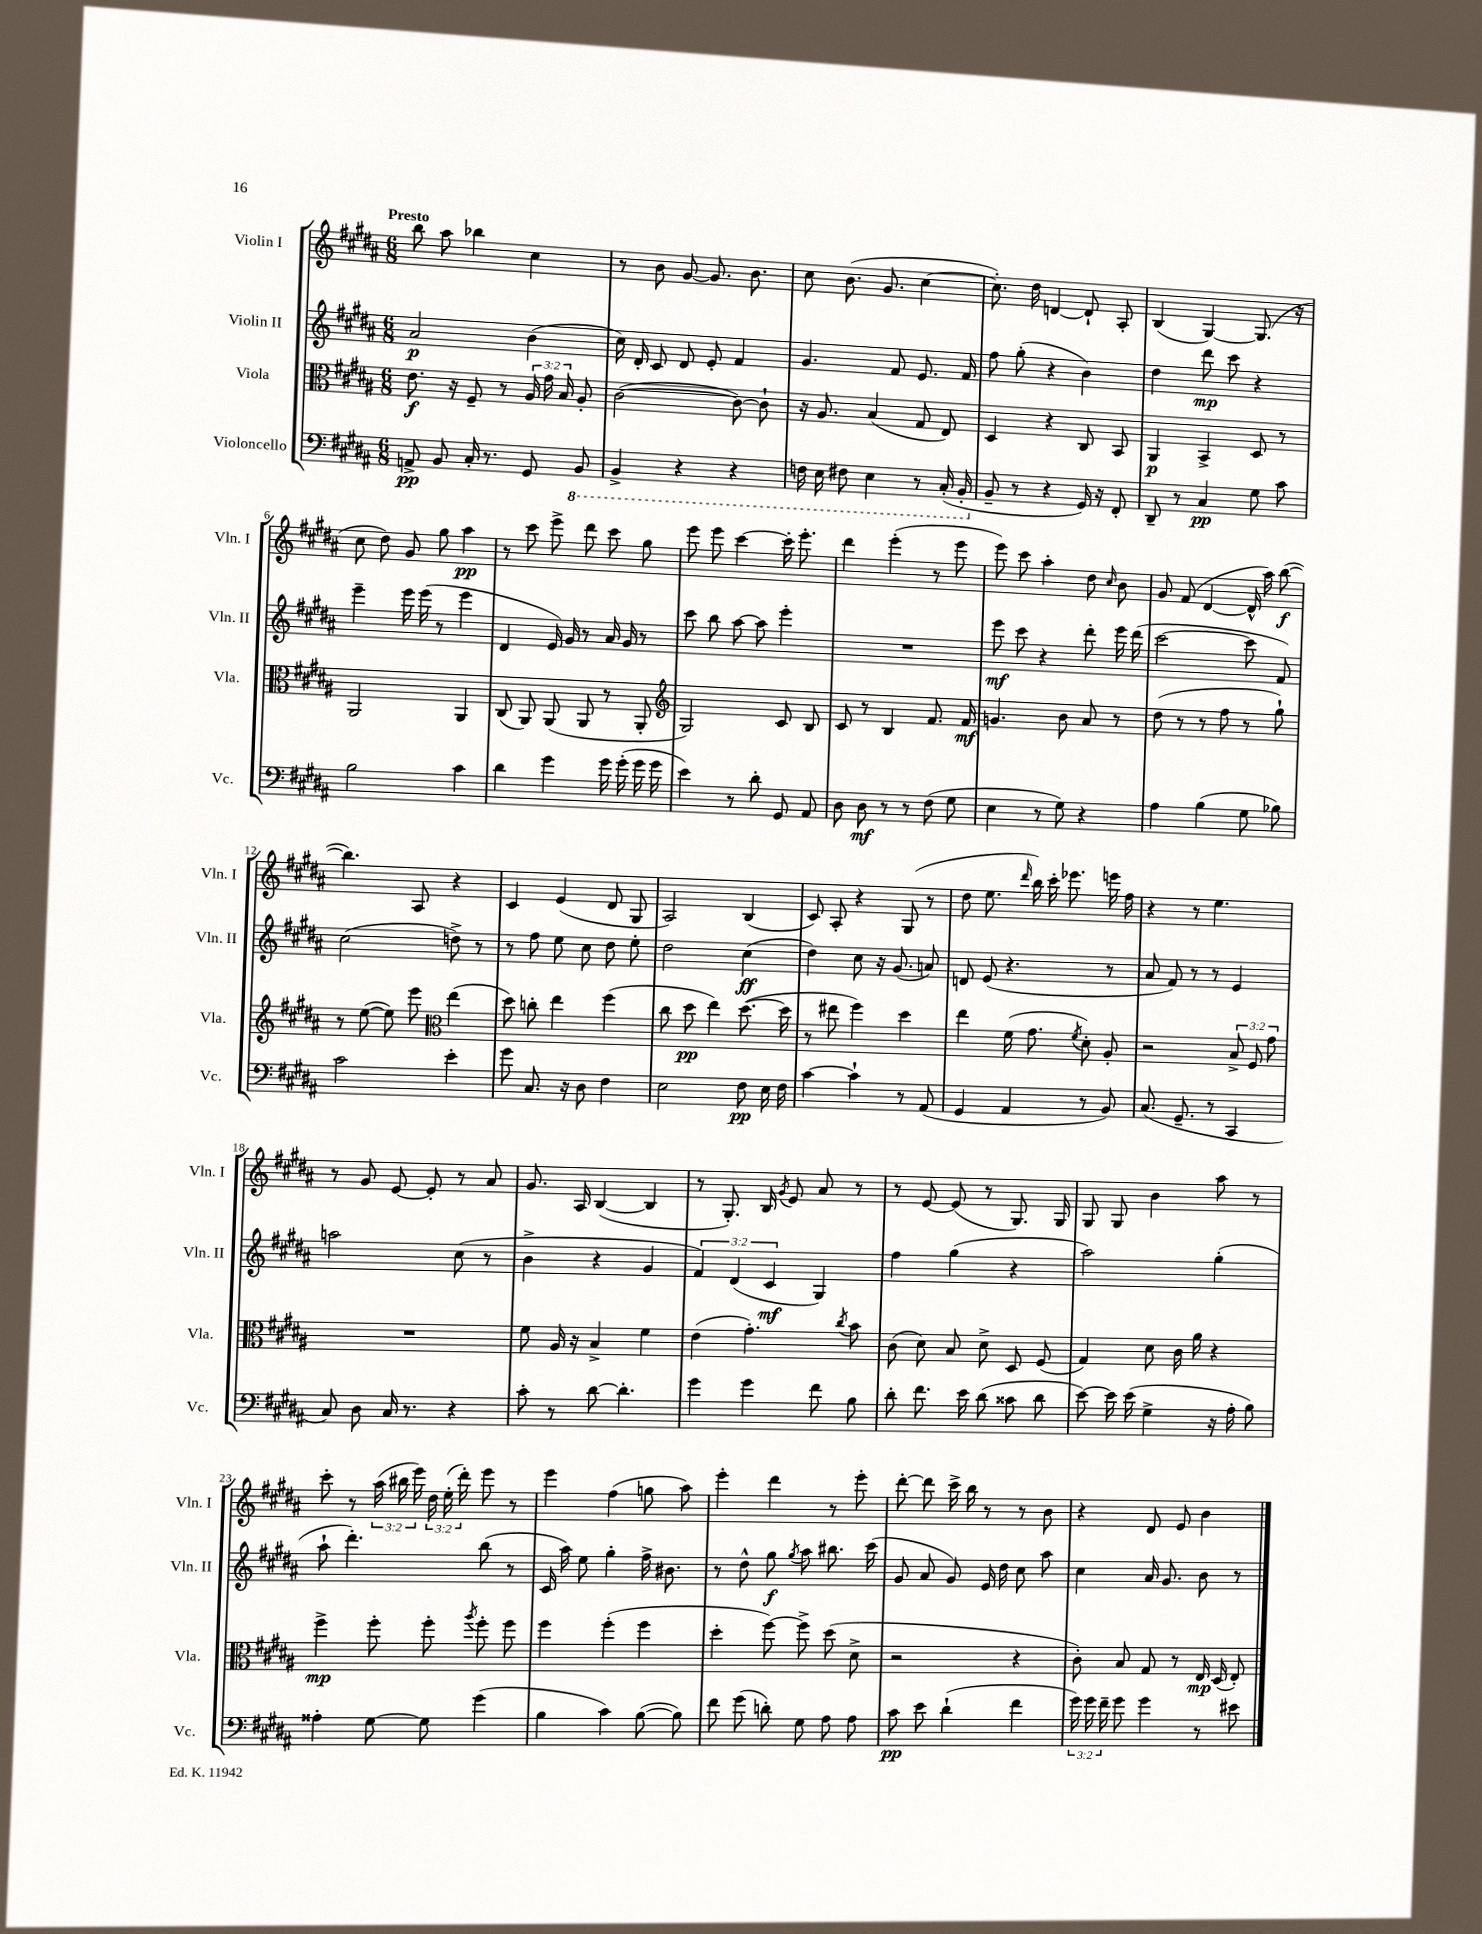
<<
\new StaffGroup <<
\new Staff = "s0" \with { instrumentName = "Violin I" shortInstrumentName = "Vln. I" } {
    \clef treble \key b \major \numericTimeSignature \time 6/8 \override Staff.TupletNumber.text = #tuplet-number::calc-fraction-text \tempo "Presto"
    \autoBeamOff b''8 ais''8 bes''4 cis''4 |
    r8 b'8 gis'8~ gis'8. b'8. |
    cis''8 b'8.( gis'8. cis''4~ |
    cis''8.-.) dis''16 d'4~ d'8-! ais8-. |
    b4( gis4~) gis8.( r16 |
    cis''8 dis''8) gis'8 gis''8 ais''4\pp |
    r8 cis'''8 e'''8-> dis'''8 cis'''8 gis''8 |
    e'''8 e'''8 cis'''4~ cis'''16-. e'''8.-. |
    dis'''4 e'''4-.( r8 e'''8 |
    e'''8) cis'''8 ais''4-. dis''8 \grace { cis''16 } b'8 |
    gis'8 fis'8( dis'4~ dis'16-^ ais''16) b''8~\f( |
    b''4.) ais8 r4 |
    cis'4 e'4( dis'8 gis8 |
    ais2) b4( |
    cis'8) ais8-. r4 gis8( r8 |
    dis''8 e''8. \grace { dis'''16 } b''16) cis'''16-. ees'''8. e'''16 fis''16 |
    r4 r8 e''4. |
    r8 gis'8 e'8~ e'8-. r8 ais'8 |
    gis'8. ais16 b4~( b4 |
    r8 gis8.-.) b16 \acciaccatura { gis'8 } e'8 ais'8 r8 |
    r8 e'8~ e'8( r8 gis8.) gis16 |
    gis8 gis8 b'4 ais''8 r8 |
    cis'''8-. r8 \tuplet 3/2 { ais''16( bis''16 e'''16) } \tuplet 3/2 { dis''16 e''16-.( dis'''16-.) } e'''8 r8 |
    e'''4 fis''4( g''8 ais''8) |
    e'''4-. dis'''4 r8 e'''8-. |
    dis'''8~-. dis'''8 cis'''16-> b''16 r8 r8 b'8 |
    r4 dis'8 e'8 b'4 \bar "|." |
}
\new Staff = "s1" \with { instrumentName = "Violin II" shortInstrumentName = "Vln. II" } {
    \clef treble \key b \major \numericTimeSignature \time 6/8 \override Staff.TupletNumber.text = #tuplet-number::calc-fraction-text
    \autoBeamOff ais'2\p b'4( |
    cis''16) dis'16-. cis'8 dis'8 e'8-. fis'4 |
    gis'4. fis'8 e'8. fis'16 |
    fis''8 gis''8-.( r4 b'4) |
    dis''4 dis'''8\mp cis'''8 r4 |
    e'''4-- e'''16 e'''16( r8 e'''4 |
    dis'4 e'16) gis'16 r8 ais'16 gis'16 r8 |
    cis'''8 b''8 ais''8~ ais''8 e'''4-. |
    R2. |
    e'''8\mf cis'''8 r4 dis'''8-. e'''16 dis'''16( |
    cis'''2~ cis'''8 fis'8) |
    cis''2( d''8->) r8 |
    r8 fis''8 e''8 cis''8 dis''8 e''8-. |
    dis''2 cis''4\ff( |
    dis''4) cis''8 r16 gis'8.( a'8) |
    d'8 e'8( r4. r8 |
    ais'8 fis'8) r8 r8 e'4 |
    a''2 cis''8( r8 |
    b'4-> r4 gis'4 |
    \tuplet 3/2 { fis'4) dis'4( cis'4\mf } gis4) |
    fis''4 gis''4( r4 |
    ais''2) gis''4-.( |
    ais''8-! dis'''4.-.) b''8( r8 |
    cis'16 ais''16) e''8 gis''4-. fis''16-> bis'8. |
    r8 dis''8-^ gis''8\f \acciaccatura { gis''8 } ais''8 bis''8. cis'''16( |
    gis'8 ais'8 gis'8) e'16 dis''16 cis''8 ais''8 |
    cis''4 ais'16 gis'8. b'8 r8 \bar "|." |
}
\new Staff = "s2" \with { instrumentName = "Viola" shortInstrumentName = "Vla." } {
    \clef alto \key b \major \numericTimeSignature \time 6/8 \override Staff.TupletNumber.text = #tuplet-number::calc-fraction-text
    \autoBeamOff e'8.\f r16 fis8-- r8 \tuplet 3/2 { ais16 gis'16 b16 } ais8-. |
    cis'2~( cis'8~) cis'8-! |
    r16 ais8. b4( gis8 e8) |
    dis4 r4 cis8 b,8 |
    ais,4\p b,4-> dis8 r8 |
    ais,2 ais,4 |
    cis8( ais,8) ais,8( ais,8 r8 ais,8-. |
    \clef treble gis2) cis'8 b8 |
    cis'8 r8 b4 fis'8. fis'16\mf |
    g'4. b'8 ais'8 r8 |
    dis''8( r8 r8 fis''8 r8 gis''8-!) |
    r8 e''8~( e''8) e'''8 \clef alto e''4( |
    dis''8) c''8-. e''4 fis''4( |
    cis''8 dis''8\pp e''4) dis''8.~( dis''16 |
    r8 eis''8 fis''4) dis''4 |
    e''4 fis'16( gis'8. \acciaccatura { fis'8 } dis'8-.) ais8-. |
    r2 \tuplet 3/2 { b8-> fis8 gis'8 } |
    R2. |
    fis'8 ais16 r16 b4-> fis'4 |
    e'4( gis'4.-.) \acciaccatura { cis''8 } b'8 |
    cis'8( dis'8) b8 dis'8-> dis8 fis8( |
    gis4) dis'8 cis'16 ais'16 r4 |
    fis''4->\mp fis''8-. fis''8-. \acciaccatura { ais''8 } fis''8-. fis''8 |
    fis''4 fis''4-.( fis''4 |
    dis''4-. fis''8~) fis''8-> dis''8( dis'8-> |
    r2 r4 |
    cis'8-.) b8 gis8 r8 e16\mp dis16( e8-.) \bar "|." |
}
\new Staff = "s3" \with { instrumentName = "Violoncello" shortInstrumentName = "Vc." } {
    \clef bass \key b \major \numericTimeSignature \time 6/8 \override Staff.TupletNumber.text = #tuplet-number::calc-fraction-text
    \autoBeamOff a,8->\pp b,8 cis16-. r8. gis,8 \ottava #-1 b,,8 |
    b,,4-> r4 r4 |
    f,16 e,16 fis,8 e,4 r8 cis,16-.( b,,16-. \ottava #0 |
    b,8-- r8 r4 gis,16) r16 fis,8-. |
    dis,8-- r8 cis4\pp gis8 cis'8 |
    b2 cis'4 |
    dis'4 gis'4 gis'16 gis'16-.( gis'16 gis'16 |
    e'4) r8 dis'8-. gis,8 ais,8 |
    dis8 dis8\mf r8 r8 fis8( gis8 |
    e4 r8 gis8) r4 |
    ais4 b4( gis8 bes8) |
    cis'2 e'4-. |
    gis'8 cis8. r16 dis8 fis4 |
    e2 fis8\pp e16 fis16 |
    cis'4~ cis'4-! r8 ais,8( |
    gis,4 ais,4 r8 b,8) |
    cis8.( gis,8.-- r8 cis,4 |
    cis8) dis8 cis16 r8. r4 |
    cis'8-. r8 dis'8~ dis'4.-. |
    gis'4 gis'4 fis'8 b8 |
    dis'8-. fis'8. e'16 dis'8( cisis'8 dis'8 |
    e'8~) e'16 e'16( gis4-> r16 ais16-. b8) |
    aisis4-. gis8~ gis8 gis'4( |
    b4 cis'4) b8~( b8) |
    fis'8 gis'8( d'8-.) gis8 ais8 ais8 |
    cis'8\pp e'8 dis'4-!( fis'4 |
    \tuplet 3/2 { gis'16) gis'16 fis'16-- } gis'8 gis'4 r8 eis'8 \bar "|." |
}
>>
>>
